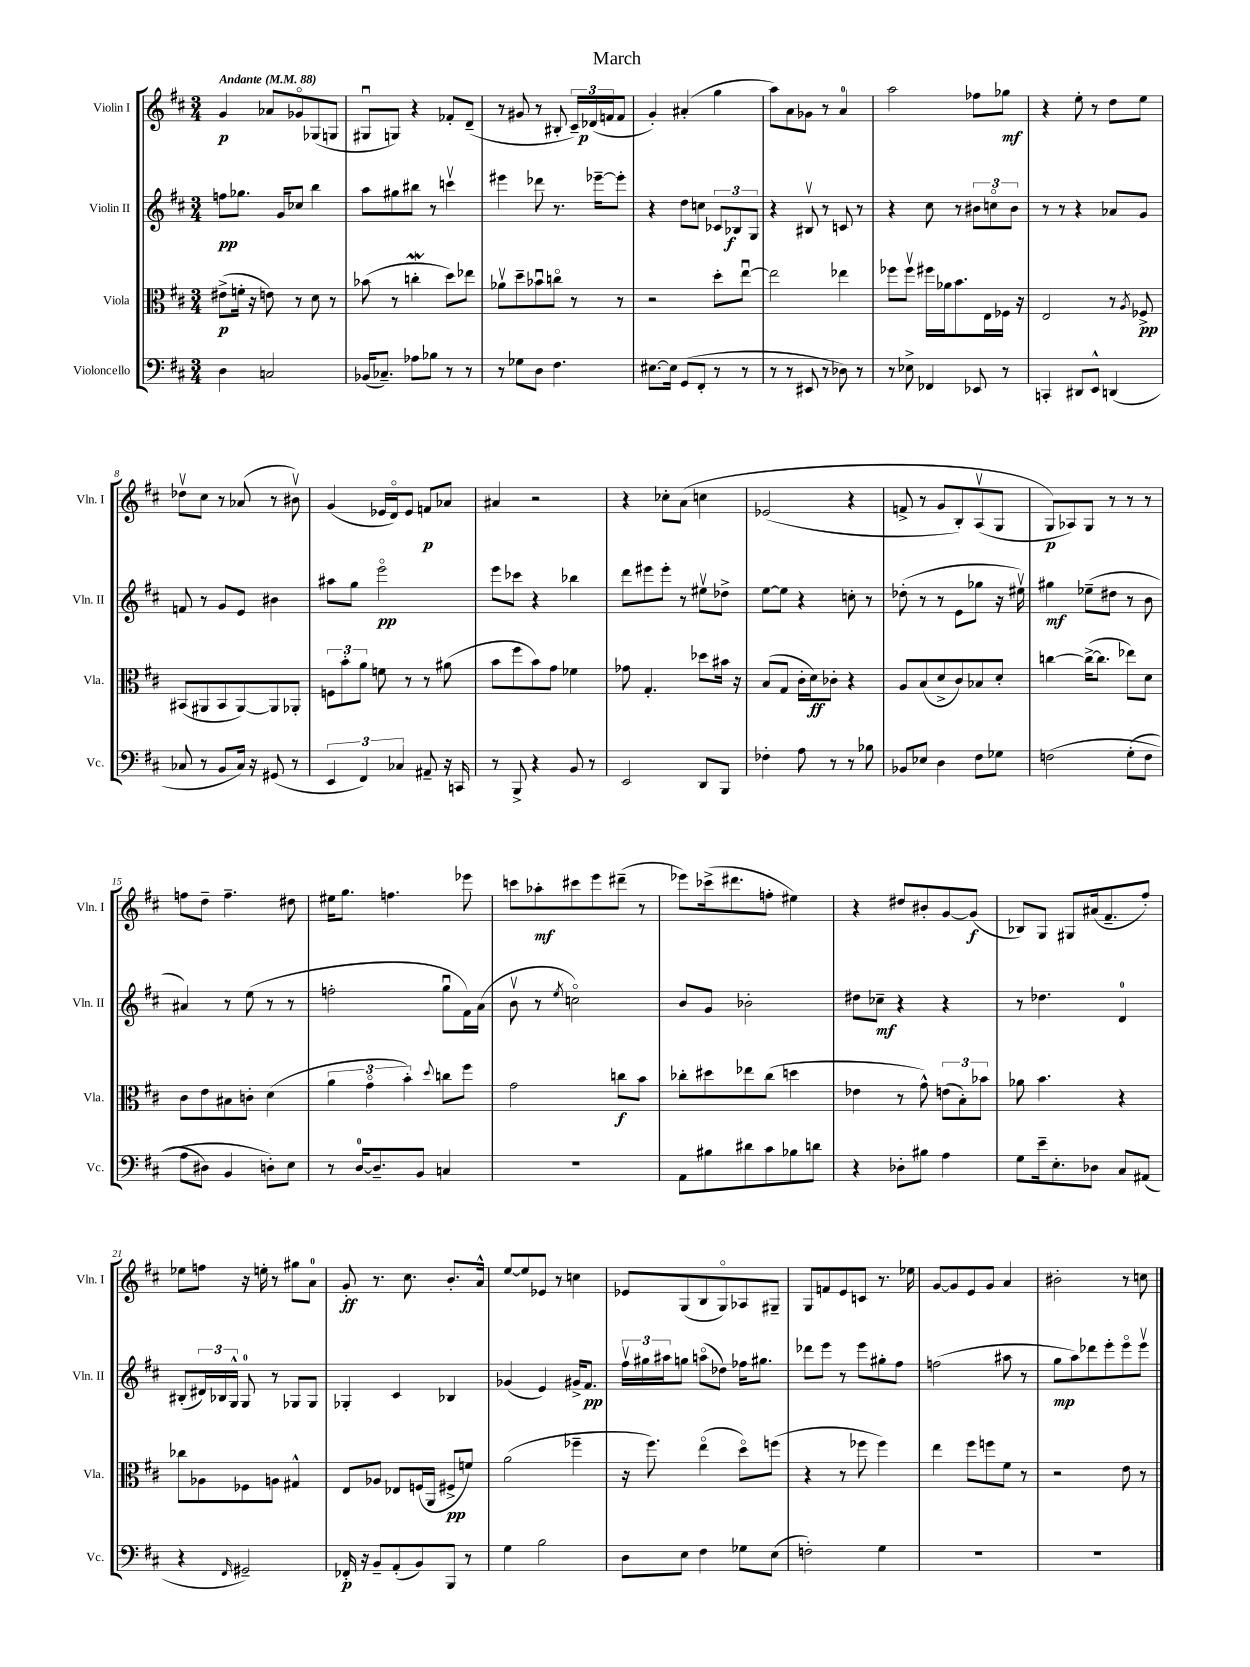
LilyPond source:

\header { title = "March" }
<<
\new StaffGroup <<
\new Staff = "s0" \with { instrumentName = "Violin I" shortInstrumentName = "Vln. I" } {
    \clef treble \key d \major \numericTimeSignature \time 3/4 \tempo "Andante" 4 = 88
    g'4\p aes'8 ges'8\flageolet ges8( g8 |
    gis8\downbow g8) r4 fes'8-. d'8--( |
    r8 gis'8 r8 bis8-. \tuplet 3/2 { cis'16--) des'16\p( f'16 } f'8 |
    g'4-.) ais'4-.( g''4 |
    a''8) a'8 ges'8 r8 a'4-0 |
    a''2 fes''8 ges''8\mf |
    r4 e''8-. r8 d''8 e''8 |
    des''8\upbow cis''8 r8 aes'8( r8 bis'8\upbow) |
    g'4( ees'16 d'16\flageolet) ees'8 f'8\p aes'8 |
    ais'4 r2 |
    r4 ces''8-. a'8\( c''4 |
    ees'2( r4 |
    f'8-> r8 g'8 b8-.) a8\upbow( g8 |
    g8\p\) aes8) g8 r8 r8 r8 |
    f''8 d''8-- f''4.-- dis''8 |
    eis''16 g''8. f''4. ees'''8 |
    c'''8 aes''8-.\mf cis'''8 e'''8 dis'''8--( r8 |
    ees'''8) ces'''16->( dis'''8. f''8-. eis''4) |
    r4 dis''8 bis'8-. g'8~ g'8\f( |
    bes8) g8 gis8 ais'16( fis'8.-- fis''8-.) |
    ees''8 f''8 r16 e''16-. r8 gis''8 a'8-0 |
    g'8-.\ff r8. cis''8. b'8.-. a'16-^ |
    e''8~ e''8 ees'8 r8 c''4 |
    ees'8 g8( b8 g8\flageolet) aes8 gis8-- |
    g8 f'8 e'8 c'8 r8. ees''16 |
    g'8~ g'8 e'8 g'8 a'4 |
    bis'2-. r8 c''8 \bar "|." |
}
\new Staff = "s1" \with { instrumentName = "Violin II" shortInstrumentName = "Vln. II" } {
    \clef treble \key d \major \numericTimeSignature \time 3/4
    f''8\pp ges''8. g'16 ces''8 b''4 |
    a''8 gis''8 bis''8 r8 c'''4\upbow |
    eis'''4 des'''8 r8. ees'''16~-- ees'''8-. |
    r4 d''8 c''8 \tuplet 3/2 { ces'8 bes8\f g8 } |
    r4 bis8\upbow r8 c'8 r8 |
    r4 cis''8 r8 \tuplet 3/2 { bis'8 c''8\flageolet bis'8 } |
    r8 r8 r4 aes'8 g'8 |
    f'8 r8 g'8 e'8 bis'4 |
    ais''8 g''8 e'''2\flageolet\pp |
    e'''8 ces'''8 r4 bes''4 |
    d'''8 eis'''8 eis'''8-. r8 eis''8\upbow des''8-> |
    e''8~ e''8 r4 c''8-. r8 |
    des''8-.( r8 r8 e'8 ges''8 r16 eis''16\upbow) |
    gis''4\mf ees''8--( dis''8 r8 b'8 |
    ais'4) r8 e''8( r8 r8 |
    f''2-. g''8\downbow fis'16) a'16( |
    b'8\upbow r8 \acciaccatura { e''8 } c''2\flageolet) |
    b'8 g'8 bes'2-. |
    dis''8 ces''8--\mf r4 r4 |
    r8 des''4. d'4-0 |
    bis8-.( \tuplet 3/2 { dis'16) bes16 g16-^ } g8-0 r8 ges8 ges8 |
    ges4-. cis'4 bes4 |
    ges'4( e'4) gis'16-> fis'8.\pp |
    \tuplet 3/2 { fis''16\upbow gis''16 ais''16 } g''8 a''8\flageolet( des''8) fes''16 gis''8. |
    des'''8 e'''8 r8 e'''8 gis''8-. fis''8 |
    f''2( ais''8 r8 |
    g''8\mp a''8) des'''8 e'''8-. e'''8\flageolet e'''8\upbow \bar "|." |
}
\new Staff = "s2" \with { instrumentName = "Viola" shortInstrumentName = "Vla." } {
    \clef alto \key d \major \numericTimeSignature \time 3/4
    eis'8->\p( f'16-. r16 e'8) r8 d'8 r8 |
    bes'8( r8 c''4-.\mordent d''8) ees''8 |
    aes'8\upbow d''8-- bes'8\downbow c''8\flageolet r8 r8 |
    r2 d''8-. e''8~\downbow |
    e''2 ees''4 |
    fes''8 fes''8\upbow fis''16 aes'16 b'8. e16 fes16 r16 |
    e2 r8 \acciaccatura { a8 } fes8->\pp |
    bis,8( ais,8 bis,8 ais,8~) ais,8 aes,8-. |
    \tuplet 3/2 { f8 b'8-. a'8 } f'8 r8 r8 ais'8( |
    b'8 fis''8 b'8) g'8 fes'4 |
    ges'8 g4.-. des''8 bis'16 r16 |
    b8( g8 cis'16-. d'16\ff) ces'8-. r4 |
    a8 b8( d'8-> cis'8) bes8 d'8-. |
    c''4~ c''16~->( c''8. ees''8) d'8 |
    cis'8 e'8 bis8 c'8-. d'4( |
    \tuplet 3/2 { a'4 g'4\flageolet b'4-.) } \appoggiatura { d''8 } c''8 fis''8 |
    g'2 c''8\f b'8 |
    ces''8-. dis''8 ees''8 ces''8( d''4 |
    ees'4 r8 g'8-^) \tuplet 3/2 { e'8( b8-.) bes'8 } |
    aes'8 b'4. r4 |
    ces''8 aes8 fes8 a8 gis4-^ |
    e8 aes8 ees8 f16( a,16 fis8->\pp f'8) |
    a'2( fes''4-- |
    r16 fis''8.) e''4\flageolet( d''8\flageolet) f''8( |
    r4 r8 fes''8 fes''4) |
    e''4 fis''8 f''8 fis'8 r8 |
    r2 e'8 r8 \bar "|." |
}
\new Staff = "s3" \with { instrumentName = "Violoncello" shortInstrumentName = "Vc." } {
    \clef bass \key d \major \numericTimeSignature \time 3/4
    d4 c2 |
    bes,16( ces8.--) aes8 bes8 r8 r8 |
    r8 ges8 d8 fis4. |
    eis8.~ eis16 g,8( fis,8-. r8 r8 |
    r8 r8 eis,8 r8 des8) r8 |
    r8 ees8-> fes,4 ees,8 r8 |
    c,4-. dis,8 e,8-^ d,4( |
    ces8 r8 b,8 ces16) r16 gis,8( r8 |
    \tuplet 3/2 { e,4 fis,4) ces4 } ais,8-- r16 c,16 |
    r8 b,,8-> r4 b,8 r8 |
    e,2 d,8 b,,8 |
    fes4-. a8 r8 r8 bes8 |
    bes,8 ees8 d4 fis8 ges8 |
    f2\( g8-.( f8 |
    a8 dis8) b,4 d8-.\) e8 |
    r8 d16-0~ d8.-- b,8 c4 |
    R2. |
    a,8 bis8 dis'8 cis'8 bes8 d'8 |
    r4 des8-. bis8 a4 |
    g8 e'16-- e8.-. des8 cis8 ais,8( |
    r4 \grace { fis,16 } gis,2--) |
    fes,16-.\p r16 b,8-- a,8-.( b,8) b,,8 r8 |
    g4 b2 |
    d8 e8 fis4 ges8 e8( |
    f2-.) g4 |
    R2. |
    R2. \bar "|." |
}
>>
>>
